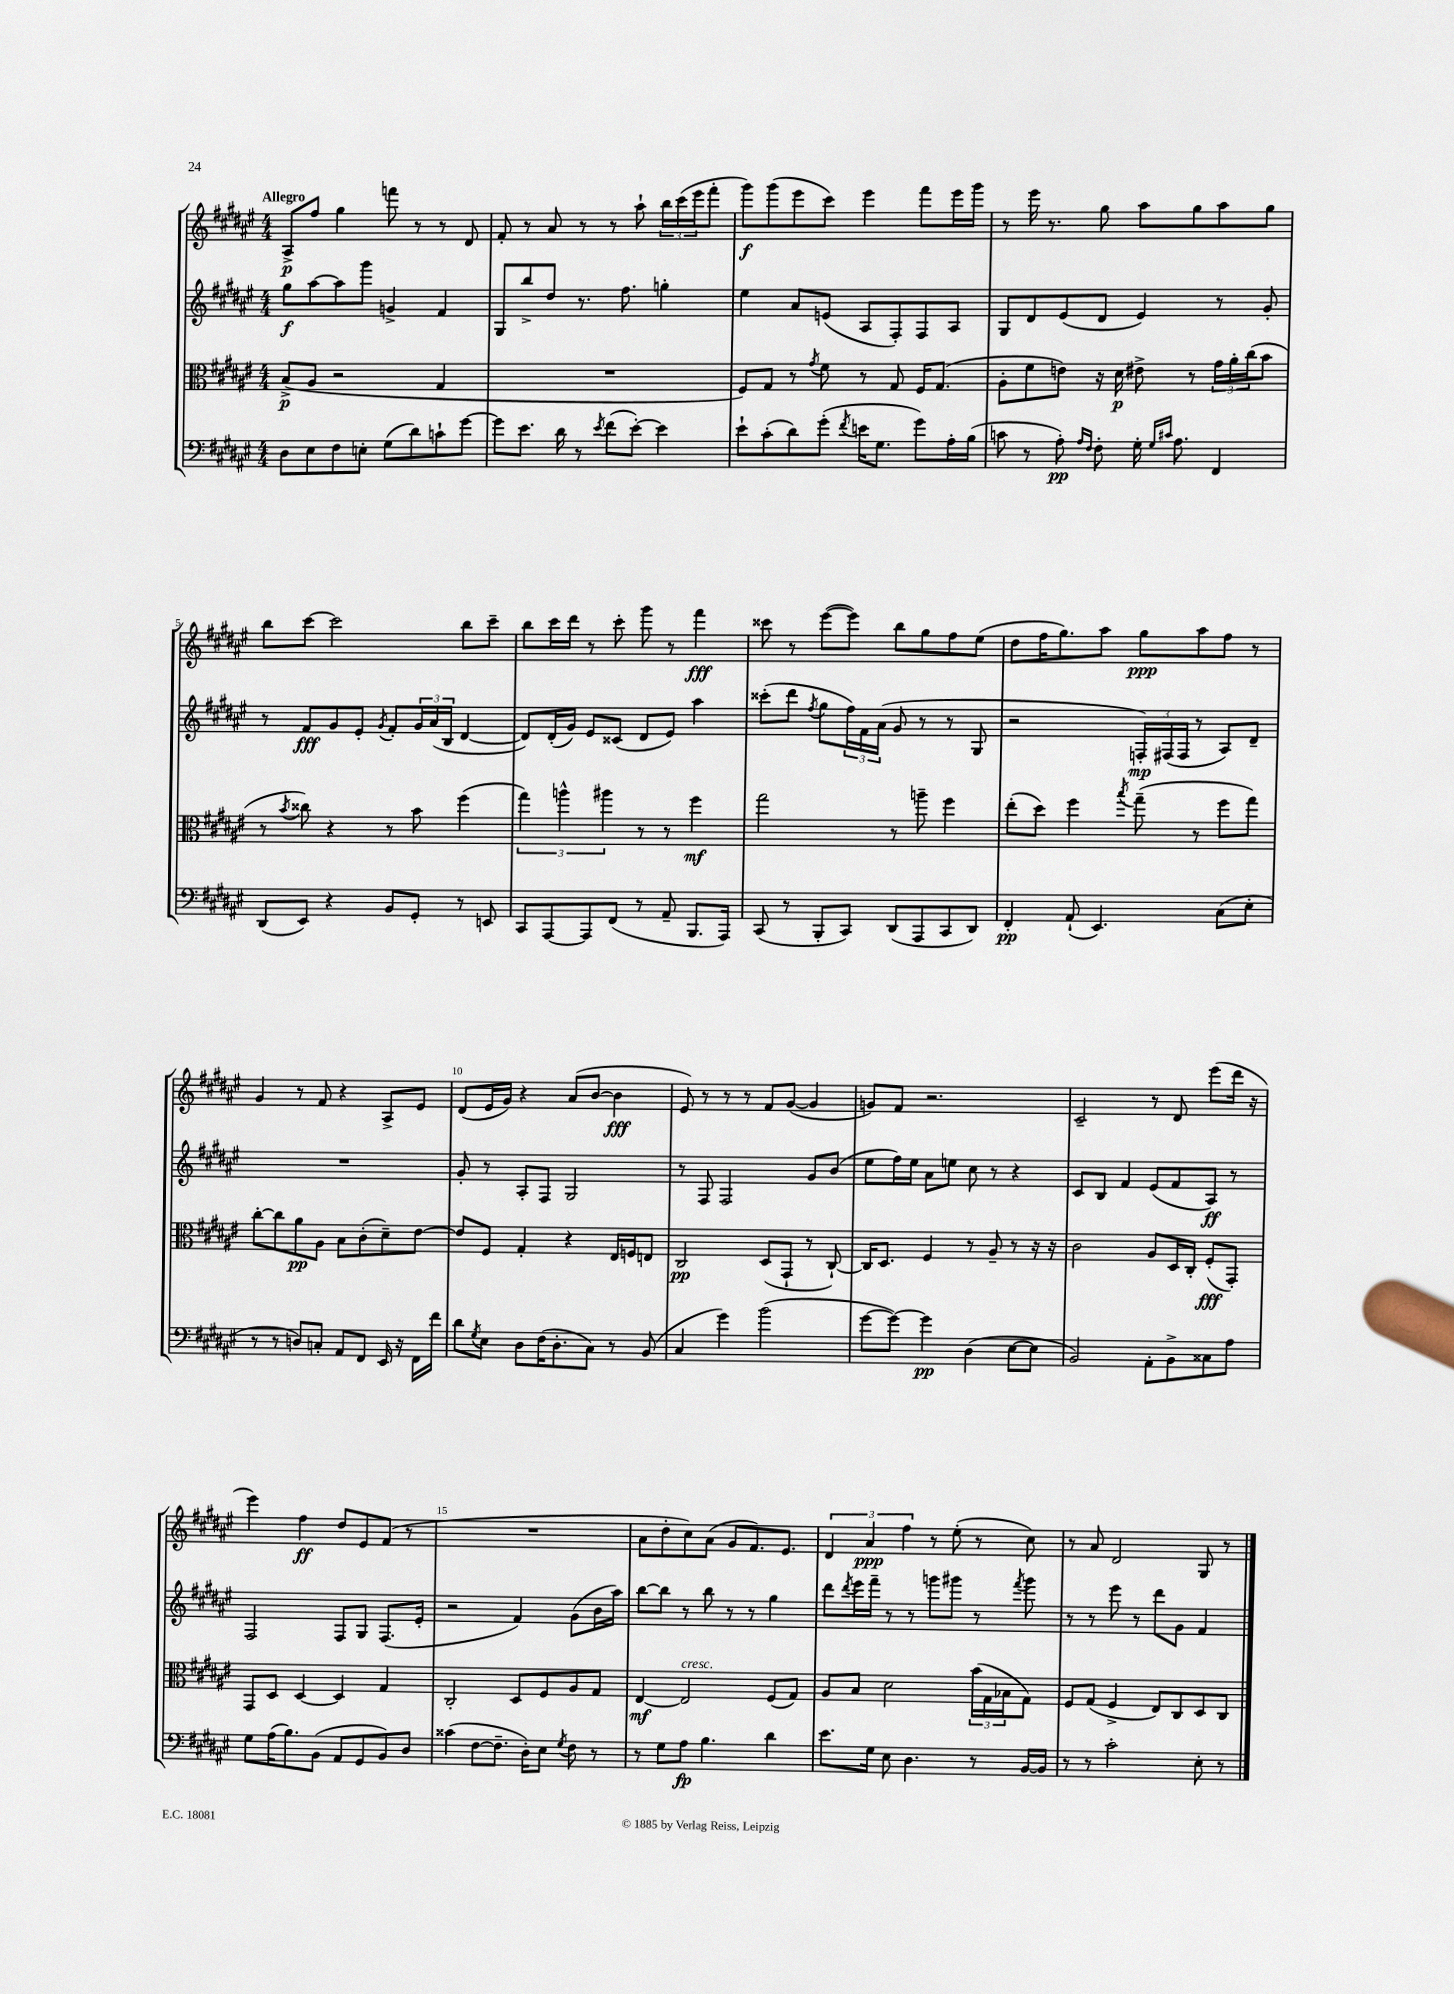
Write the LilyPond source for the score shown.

<<
\new StaffGroup <<
\new Staff = "s0" {
    \clef treble \key fis \major \numericTimeSignature \time 4/4 \tempo "Allegro"
    ais8->\p fis''8 gis''4 f'''8 r8 r8 dis'8 |
    fis'8-. r8 ais'8 r8 r8 ais''8-! \tuplet 3/2 { b''16 cis'''16( eis'''16 } fis'''8-. |
    gis'''8\f) gis'''8( eis'''8 cis'''8) eis'''4 fis'''8 eis'''16 gis'''16 |
    r8 eis'''16 r8. gis''8 ais''8 gis''8 ais''8 gis''8 |
    b''8 cis'''8~ cis'''2 b''8 cis'''8-- |
    b''8 cis'''16 dis'''16 r8 cis'''8-. gis'''8 r8 fis'''4\fff |
    cisis'''8 r8 eis'''8~( eis'''8) b''8 gis''8 fis''8 eis''8( |
    dis''8 fis''16 gis''8.) ais''8 gis''8\ppp ais''8 fis''8 r8 |
    gis'4 r8 fis'8 r4 ais8-> eis'8 |
    dis'8( eis'16 gis'16) r4 ais'8( b'8~ b'4\fff |
    eis'8) r8 r8 r8 fis'8 gis'8~( gis'4 |
    g'8) fis'8 r2. |
    cis'2-- r8 dis'8 eis'''8( dis'''16 r16 |
    eis'''4) fis''4\ff dis''8 eis'8 fis'8( r8 |
    R1 |
    ais'8 dis''8-. cis''8) ais'8( gis'8 fis'8.) eis'8. |
    \tuplet 3/2 { dis'4 ais'4\ppp fis''4 } r8 eis''8-.( r8 cis''8) |
    r8 ais'8 dis'2 gis8 r8 \bar "|." |
}
\new Staff = "s1" {
    \clef treble \key fis \major \numericTimeSignature \time 4/4
    gis''8\f ais''8~ ais''8 gis'''8 g'4-> fis'4 |
    gis8 b''8-> dis''8 r8. fis''8. g''4-. |
    eis''4 ais'8 e'8( ais8 fis8-.) fis8 ais8 |
    gis8 dis'8 eis'8( dis'8 eis'4) r8 gis'8-. |
    r8 fis'8\fff gis'8 eis'8-. \acciaccatura { gis'8 } fis'8-. \tuplet 3/2 { gis'16 ais'16( b16 } dis'4~ |
    dis'8) dis'16-.( gis'16) eis'8 cisis'8( dis'8 eis'8) ais''4 |
    cisis'''8-.( dis'''8 \acciaccatura { fis''8 } gis''8 \tuplet 3/2 { fis''16) fis'16 ais'16( } gis'8 r8 r8 gis8 |
    r2 \tuplet 3/2 { f16-.\mp) fis16( fis16 } r8 ais8) dis'8-- |
    R1 |
    gis'8-. r8 ais8-. fis8 gis2 |
    r8 fis8 fis2 gis'8 b'8( |
    eis''8 fis''16) eis''16 ais'8 e''8 cis''8 r8 r4 |
    cis'8 b8 fis'4 eis'8( fis'8 ais8\ff) r8 |
    fis2 fis8 gis8 fis8.( eis'16-. |
    r2 fis'4) gis'8( b'16 ais''16) |
    b''8~ b''8 r8 b''8 r8 r8 gis''4 |
    dis'''8 \acciaccatura { dis'''8 } eis'''16 fis'''16-- r8 r8 g'''8 gis'''8 r8 \acciaccatura { fis'''8 } gis'''8 |
    r8 r8 eis'''8 r8 dis'''8 gis'8 fis'4 \bar "|." |
}
\new Staff = "s2" {
    \clef alto \key fis \major \numericTimeSignature \time 4/4
    b8->\p( ais8 r2 gis4 |
    R1 |
    fis8) gis8 r8 \acciaccatura { gis'8 } fis'8 r8 gis8 fis16 gis8.( |
    ais8-. fis'8 e'8) r16 dis'16\p eis'8-> r8 \tuplet 3/2 { gis'16 ais'16-. cis''16( } b'8 |
    r8 \acciaccatura { b'8 } cisis''8) r4 r8 b'8 fis''4( |
    \tuplet 3/2 { gis''4) a''4-^ ais''4 } r8 r8 fis''4\mf |
    gis''2 r8 a''8-- fis''4 |
    eis''8-.( dis''8) fis''4 \acciaccatura { b''8 } gis''8--( r8 fis''8 gis''8) |
    cis''8~-. cis''8 ais'8\pp ais8 b8 cis'8-.( dis'8--) eis'8~ |
    eis'8 fis8 gis4-. r4 eis16 f16 e8 |
    cis2\pp dis8( gis,8-! r8 cis8~-!) |
    cis16 dis8. fis4 r8 ais8-- r8 r16 r16 |
    cis'2 ais8 dis16 cis16-. fis8-.\fff( gis,8-.) |
    gis,8 dis8 dis4~ dis4 gis4 |
    cis2-. dis8 fis8 ais8 gis8 |
    eis4~\mf eis2^\markup { \italic "cresc." } fis8( gis8) |
    ais8 b8 dis'2 \tuplet 3/2 { b'16( gis16 bes16 } gis8) |
    fis8 gis8( fis4-> eis8) cis8 dis8 cis8 \bar "|." |
}
\new Staff = "s3" {
    \clef bass \key fis \major \numericTimeSignature \time 4/4
    dis8 eis8 fis8 e8-. gis8( dis'8) c'8-! gis'8~ |
    gis'8 eis'8. dis'16 r8 \acciaccatura { eis'8 } fis'8( eis'8~-.) eis'4 |
    eis'8-! cis'8-.( dis'8) gis'8-.( \acciaccatura { fis'8 } e'16 gis8. gis'8) ais16-. b16( |
    c'8 r8 ais8-.\pp) \grace { ais16 fis16 } fis8-. gis16-. \grace { gis16 cis'16 } ais8. fis,4 |
    dis,8( eis,8) r4 b,8 gis,8-. r8 e,8 |
    cis,8 ais,,8~ ais,,8 fis,8( r8 ais,8-- b,,8. ais,,16) |
    cis,8( r8 b,,8-. cis,8) dis,8( ais,,8 cis,8 dis,8) |
    fis,4-.\pp ais,8-!( eis,4.) cis8( eis8-. |
    r8 r8 d8) c8-. ais,8 fis,8 eis,16 r16 fis,16 fis'16 |
    dis'8 \acciaccatura { gis8 } eis8 dis8 fis16( dis8.-. cis8) r8 b,8( |
    cis4 gis'4) b'2( |
    gis'8~ gis'8~) gis'4\pp dis4( eis8~ eis8 |
    b,2) ais,8-. b,8-> cisis8 ais8 |
    gis8 ais16( b8.) b,8( ais,8 gis,8 b,8) dis8 |
    cisis'4( fis8~ fis8.-- dis16-.) eis8 \acciaccatura { gis8 } fis8 r8 |
    r8 gis8 ais8\fp b4. dis'4 |
    eis'8. gis16 eis8 dis4. r8 b,16~ b,16 |
    r8 r8 cis'2-. eis8-. r8 \bar "|." |
}
>>
>>
\layout { \context { \Score \override BarNumber.break-visibility = ##(#f #t #t) barNumberVisibility = #(every-nth-bar-number-visible 5) } }
